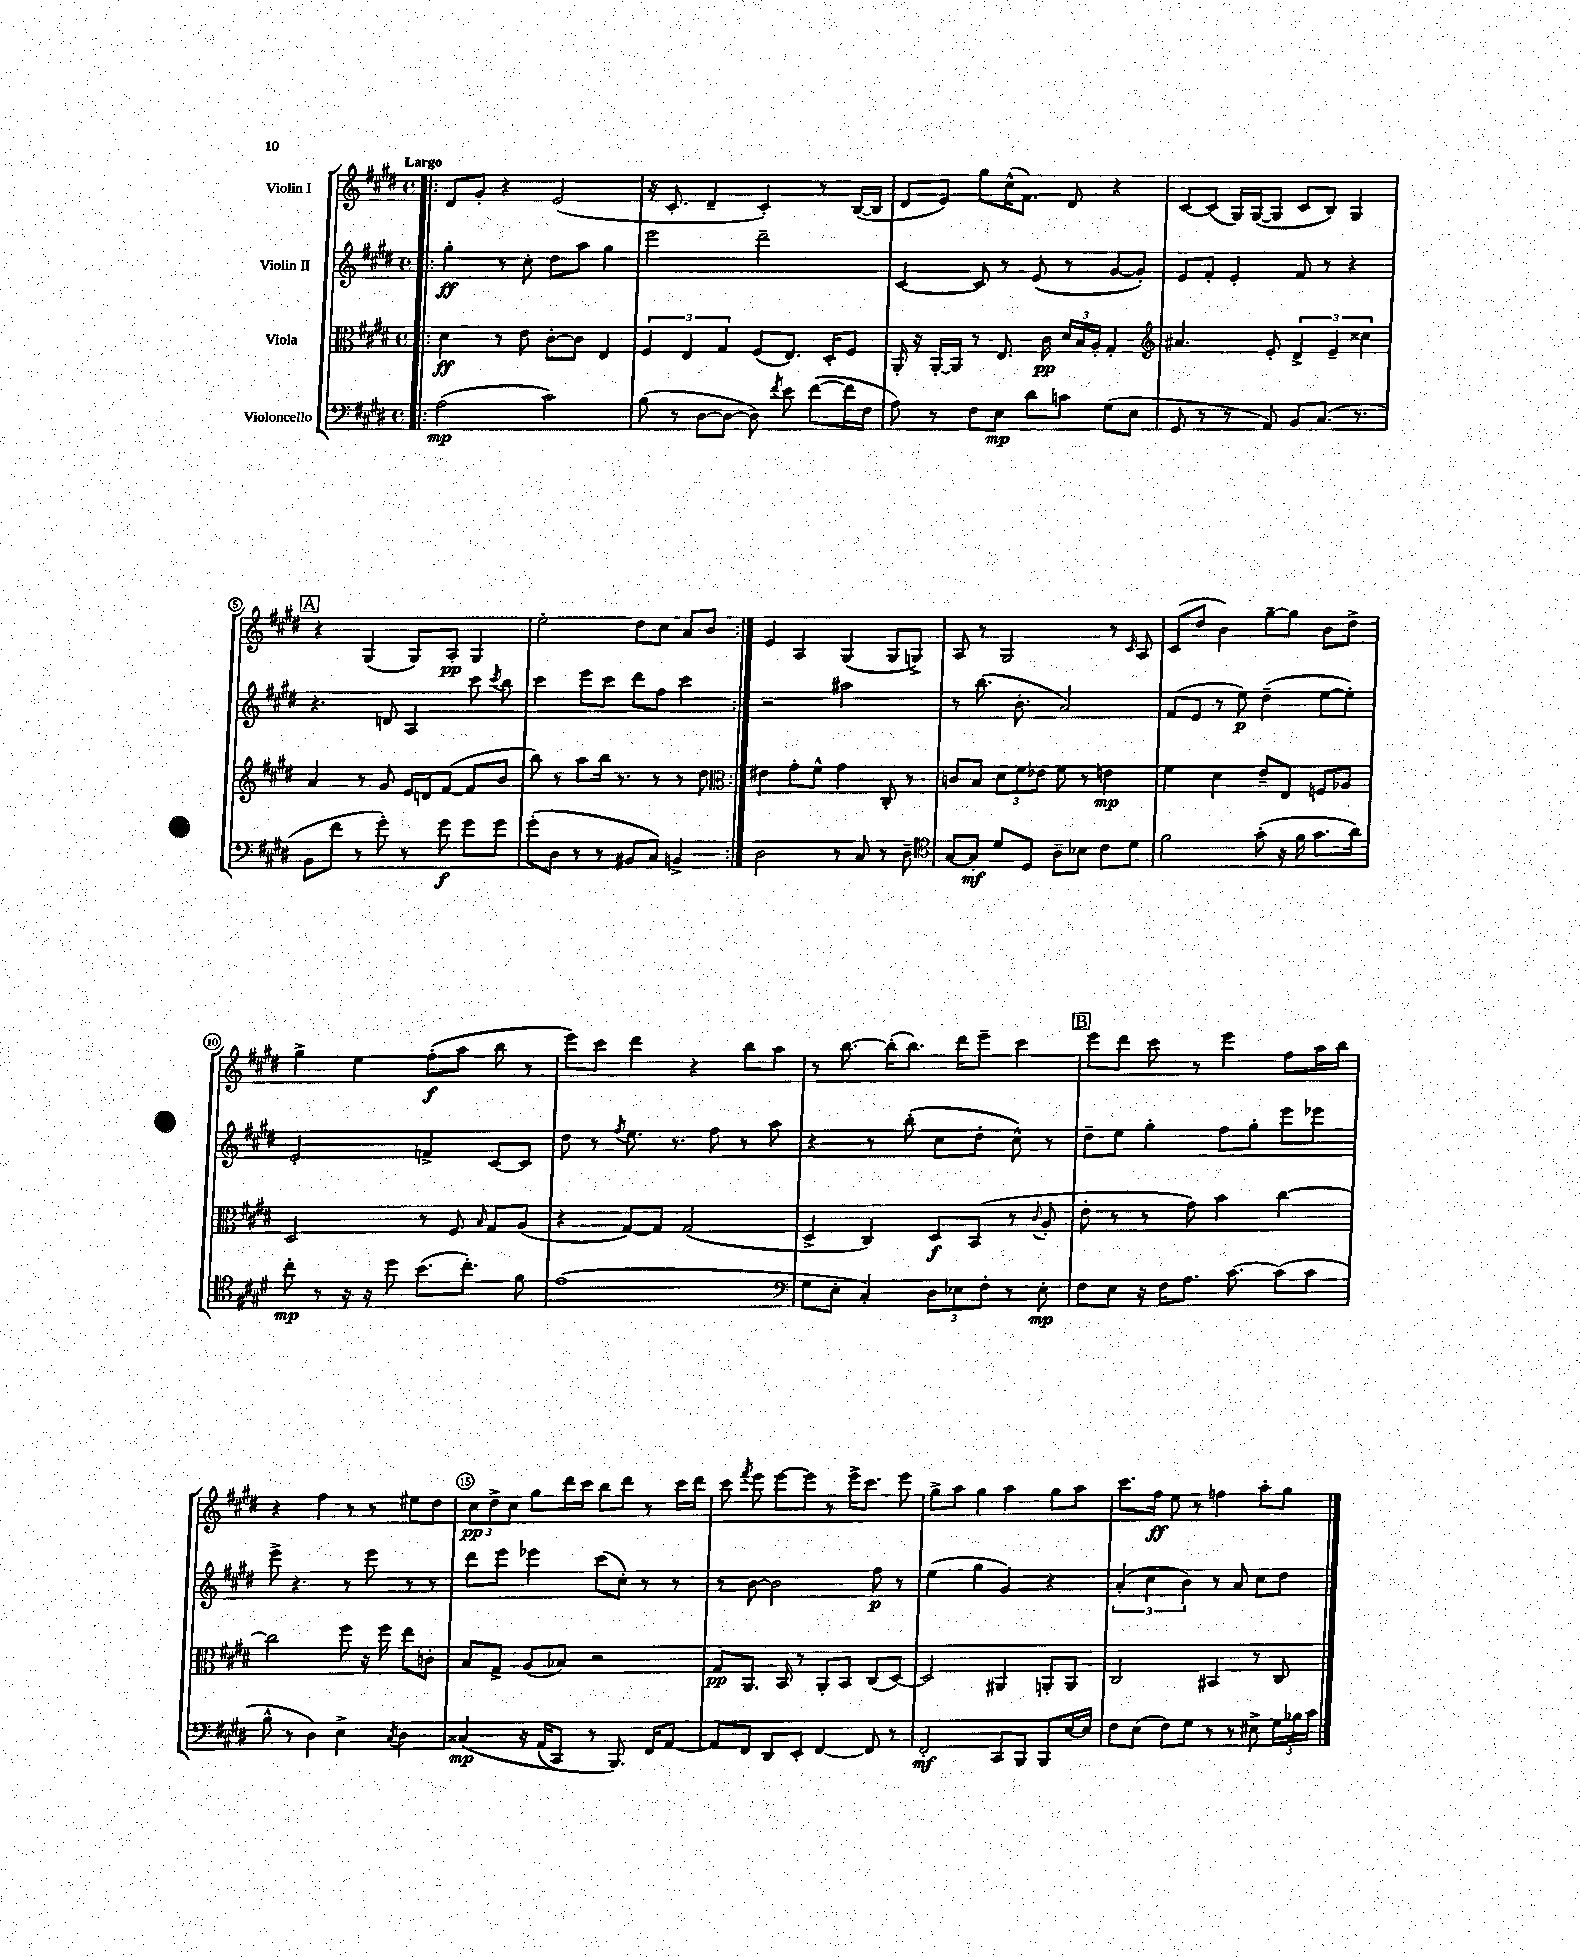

**kern	**dynam	**kern	**dynam	**kern	**dynam	**kern	**dynam
*part4	*part4	*part3	*part3	*part2	*part2	*part1	*part1
*staff4	*staff4	*staff3	*staff3	*staff2	*staff2	*staff1	*staff1
*I"Violoncello	*	*I"Viola	*	*I"Violin II	*	*I"Violin I	*
*clefF4	*	*clefC3	*	*clefG2	*	*clefG2	*
*k[f#c#g#d#]	*	*k[f#c#g#d#]	*	*k[f#c#g#d#]	*	*k[f#c#g#d#]	*
*M4/4	*	*M4/4	*	*M4/4	*	*M4/4	*
*met(c)	*	*met(c)	*	*met(c)	*	*met(c)	*
=1!|:	=1!|:	=1!|:	=1!|:	=1!|:	=1!|:	=1!|:	=1!|:
!	!	!	!	!	!	!LO:TX:a:B:t=Largo	!
(2A\	mp	4d#\	ff	4gg#'\	ff	8d#/L	.
.	.	.	.	.	.	8g#'/J	.
.	.	8r	.	8r	.	4r	.
.	.	8e\	.	8cc#'\	.	.	.
2c#\)	.	[8c#'\L	.	8dd#\L	.	(2e/	.
.	.	8c#\J]	.	8aa\J	.	.	.
.	.	4E/	.	4gg#\	.	.	.
=2	=2	=2	=2	=2	=2	=2	=2
(8B\	.	6F#/	.	2eee\	.	16r	.
.	.	.	.	.	.	8.c#'/	.
8r	.	.	.	.	.	.	.
.	.	6E/	.	.	.	.	.
[8D#\L	.	.	.	.	.	4d#~/	.
.	.	6G#/	.	.	.	.	.
8D#\J_	.	.	.	.	.	.	.
8D#\])	.	(8F#/L	.	2ddd#~\	.	4c#'/)	.
8qf#/	.	.	.	.	.	.	.
8e\	.	8.E/J)	.	.	.	.	.
([8f#\L	.	.	.	.	.	8r	.
.	.	16D#'/KL	.	.	.	.	.
16f#\L]	.	8F#/J	.	.	.	([16B/LL	.
16F#\JJ	.	.	.	.	.	16B/JJ]	.
=3	=3	=3	=3	=3	=3	=3	=3
8A\)	.	16AA'/	.	[4c#/	.	8d#/L	.
.	.	16r	.	.	.	.	.
8r	.	[16AA'/LL	.	.	.	8e/J)	.
.	.	16AA/JJ]	.	.	.	.	.
8F#\L	.	8r	.	8c#/]	.	8gg#\L	.
8E\J	mp	8.E/	.	8r	.	(16cc#^^\K	.
.	.	.	.	.	.	8.f#\J)	.
8d#\L	.	.	.	(8e/	.	.	.
.	.	16c#\	pp	.	.	.	.
8cn\J	.	24d#/LL	.	8r	.	8d#/	.
.	.	24B/	.	.	.	.	.
.	.	24A'/JJ	.	.	.	.	.
(8G#\L	.	4G#'/	.	[8g#/L	.	4r	.
8E\J	.	.	.	8g#'/J])	.	.	.
=4	=4	=4	=4	=4	=4	=4	=4
*	*	*clefG2	*	*	*	*	*
8GG#/	.	4.a#X/	.	8e/L	.	[8c#/L	.
8r	.	.	.	8f#'/J	.	(8c#/J]	.
8r	.	.	.	4e'/	.	16G#/LL)	.
.	.	.	.	.	.	([16G#/J	.
8AA/)	.	8e'/	.	.	.	8G#/J]	.
8BB/L	.	6d#^/	.	8f#/	.	8c#/L	.
(8.C#/J	.	.	.	8r	.	8B/J)	.
.	.	6e~/	.	.	.	.	.
.	.	.	.	4r	.	4G#/	.
8.r	.	.	.	.	.	.	.
.	.	6cc##X\	.	.	.	.	.
!!LO:LB:g=z
!!LO:REH:place=s1:t=A
=5	=5	=5	=5	=5	=5	=5	=5
8BB\L	.	4a/	.	4.r	.	4r	.
8f#\J	.	.	.	.	.	.	.
8r	.	8r	.	.	.	(4G#/	.
8g#'\)	.	8g#/	.	8dn/	.	.	.
8r	.	16e/LL	.	4A/	.	8G#/L)	.
.	.	16dn/J	.	.	.	.	.
8g#\	f	([8f#/J	.	.	.	8A'/J	pp
8g#\L	.	8f#/L]	.	8ccc#\	.	4G#/	.
.	.	.	.	8qccc#/	.	.	.
8g#\J	.	8b/J	.	8bb\	.	.	.
=6	=6	=6	=6	=6	=6	=6	=6
(8g#'\L	.	8bb\)	.	4ccc#\	.	2ee'\	.
8D#\J	.	8r	.	.	.	.	.
8r	.	8aa\L	.	8eee\L	.	.	.
8r	.	16bb\Jk	.	8ccc#\J	.	.	.
.	.	8.r	.	.	.	.	.
8BB#X/L	.	.	.	8ddd#\L	.	8dd#\L	.
8C#/J)	.	8r	.	8ff#\J	.	8cc#\J	.
4BBn^/	.	8r	.	4ccc#\	.	8a/L	.
.	.	8dd#\	.	.	.	8b/J	.
=7:|!	=7:|!	=7:|!	=7:|!	=7:|!	=7:|!	=7:|!	=7:|!
*	*	*clefC3	*	*	*	*	*
2D#\	.	4e#X\	.	2r	.	4e/	.
.	.	8g#'\L	.	.	.	4A/	.
.	.	8f#^^\J	.	.	.	.	.
8r	.	4g#\	.	2aa#X\	.	(4G#/	.
8C#/	.	.	.	.	.	.	.
8r	.	8C#'/	.	.	.	8G#/L	.
8D#~\	.	8r	.	.	.	8Gn^/J)	.
=8	=8	=8	=8	=8	=8	=8	=8
*clefC4	*	*	*	*	*	*	*
[8G#/L	.	8cn/L	.	8r	.	8A/	.
8G#'/J]	mf	8B/J	.	(8.bb\	.	8r	.
8d#/L	.	12d#\L	.	.	.	2G#/	.
.	.	.	.	8.b'\	.	.	.
.	.	12f#\	.	.	.	.	.
8D#/J	.	.	.	.	.	.	.
.	.	12e-X\J	.	.	.	.	.
8A~\L	.	8f#\	.	2a/)	.	.	.
8B-X\J	.	8r	.	.	.	.	.
8c#\L	.	4en\	mp	.	.	8r	.
.	.	.	.	.	.	16qqc#/	.
8d#\J	.	.	.	.	.	8A/	.
=9	=9	=9	=9	=9	=9	=9	=9
2f#\	.	4f#\	.	(8f#/L	.	(8c#/L	.
.	.	.	.	8e/J	.	8dd#/J	.
.	.	4d#\	.	8r	.	4b\)	.
.	.	.	.	8ee\)	p	.	.
(8g#'\	.	8e~/L	.	(4dd#~\	.	[8gg#~\L	.
16r	.	8E/J	.	.	.	8gg#\J]	.
16f#\	.	.	.	.	.	.	.
8.g#\L	.	8Fn/L	.	[8ee\L	.	8b\L	.
.	.	8A-X/J	.	8ee'\J])	.	8dd#^\J	.
16a\Jk)	.	.	.	.	.	.	.
!!LO:LB:g=z
=10	=10	=10	=10	=10	=10	=10	=10
8cc#'\	mp	2D#/	.	2e'/	.	4gg#^\	.
8r	.	.	.	.	.	.	.
16r	.	.	.	.	.	4ee\	.
16r	.	.	.	.	.	.	.
8dd#\	.	.	.	.	.	.	.
(8.b\L	.	8r	.	4fn^/	.	(8ff#'\L	f
.	.	8F#/	.	.	.	8aa\J	.
8.cc#'\J)	.	.	.	.	.	.	.
.	.	16qqB/	.	.	.	.	.
.	.	8G#/L	.	[8c#/L	.	8bb\	.
8f#\	.	(8A/J	.	8c#/J]	.	8r	.
=11	=11	=11	=11	=11	=11	=11	=11
(1e	.	4r	.	8dd#\	.	8eee\L)	.
.	.	.	.	8r	.	8ccc#\J	.
.	.	.	.	8qff#/	.	.	.
.	.	[8G#/L)	.	8.ee\	.	4ddd#\	.
.	.	8G#/J]	.	.	.	.	.
.	.	.	.	8.r	.	.	.
.	.	(2G#/	.	.	.	4r	.
.	.	.	.	8ff#\	.	.	.
.	.	.	.	8r	.	8bb\L	.
.	.	.	.	8aa\	.	8aa\J	.
=12	=12	=12	=12	=12	=12	=12	=12
*clefF4	*	*	*	*	*	*	*
8G#\L	.	4D#^/	.	4r	.	8r	.
8E'\J	.	.	.	.	.	[8.bb\	.
4C#'/)	.	4C#/)	.	8r	.	.	.
.	.	.	.	.	.	(16bb'\KL]	.
.	.	.	.	(8bb'\	.	8.bb\J)	.
12D#\L	.	8D#/L	f	8cc#\L	.	.	.
.	.	.	.	.	.	16ddd#\KL	.
12E-X\	.	.	.	.	.	.	.
.	.	(8BB/J	.	8dd#'\J	.	8eee~\J	.
12F#'\J	.	.	.	.	.	.	.
8r	.	8r	.	8cc#^^\)	.	4ccc#\	.
.	.	8qqc#/	.	.	.	.	.
8E-'\	mp	8A'/	.	8r	.	.	.
!!LO:REH:place=s1:t=B
=13	=13	=13	=13	=13	=13	=13	=13
8F#\L	.	8e'\	.	8dd#~\L	.	8eee\L	.
8E\J	.	8r	.	8ee\J	.	8ddd#\J	.
16r	.	8r	.	4gg#'\	.	8ccc#\	.
16F#\KL	.	.	.	.	.	.	.
8.A\J	.	8g#\)	.	.	.	8r	.
.	.	4b\	.	8ff#\L	.	4eee\	.
[8.c#\	.	.	.	.	.	.	.
.	.	.	.	8gg#'\J	.	.	.
(8c#\L]	.	[4cc#\	.	8eee\L	.	8ff#\L	.
8c#\J	.	.	.	8eee-X\J	.	16aa\L	.
.	.	.	.	.	.	16bb\JJ	.
!!LO:LB:g=z
=14	=14	=14	=14	=14	=14	=14	=14
8B^^\	.	2cc#\]	.	8eee^\	.	4r	.
8r	.	.	.	4.r	.	.	.
4D#\)	.	.	.	.	.	4ff#\	.
4E^\	.	8ff#\	.	8r	.	8r	.
.	.	16r	.	8eee\	.	8r	.
.	.	16ff#\	.	.	.	.	.
8qC#/	.	.	.	.	.	.	.
4D#\	.	8ee\L	.	8r	.	8ee#X\L	.
.	.	8cn'\J	.	8r	.	8dd#\J	.
=15	=15	=15	=15	=15	=15	=15	=15
(4C##X/	mp	8B/L	.	8ddd#\L	.	12cc#\L	pp
.	.	.	.	.	.	12dd#^\	.
.	.	8G#^/J	.	8eee\J	.	.	.
.	.	.	.	.	.	12cc#\J	.
16r	.	(8A/L	.	4eee-X\	.	8gg#\L	.
(16AA/KL	.	.	.	.	.	.	.
8CC#/J)	.	8B-X/J)	.	.	.	16ddd#\L	.
.	.	.	.	.	.	16ccc#\JJ	.
8r	.	2r	.	(8ccc#\L	.	8bb\L	.
8.BBB/)	.	.	.	8cc#'\J)	.	8ddd#\J	.
.	.	.	.	8r	.	8r	.
16FF#/KL	.	.	.	.	.	.	.
[8AA/J	.	.	.	8r	.	16ccc#\LL	.
.	.	.	.	.	.	16ddd#\JJ	.
=16	=16	=16	=16	=16	=16	=16	=16
8AA/L]	.	8G#/L	pp	8r	.	8ccc#\	.
.	.	.	.	.	.	8qfff#/	.
8FF#/J	.	8.AA/J	.	[8b\	.	8eee\	.
8DD#/L	.	.	.	2b\]	.	[8eee\L	.
.	.	16BB/	.	.	.	.	.
8EE'/J	.	8r	.	.	.	8eee\J]	.
[4FF#/	.	8AA'/L	.	.	.	8r	.
.	.	8BB/J	.	.	.	16eee^\KL	.
.	.	.	.	.	.	8.ccc#\J	.
8FF#/]	.	(8C#/L	.	8ff#\	p	.	.
8r	.	[8D#/J)	.	8r	.	8eee\	.
=17	=17	=17	=17	=17	=17	=17	=17
2FF#'/	mf	2D#/]	.	(4ee\	.	8gg#^\L	.
.	.	.	.	.	.	8aa\J	.
.	.	.	.	4gg#\	.	4gg#\	.
8CC#/L	.	4AA#X/	.	4g#/)	.	4aa\	.
8BBB/J	.	.	.	.	.	.	.
8BBB/L	.	8AAn'/L	.	4r	.	8gg#\L	.
[16E/L	.	8AA/J	.	.	.	8aa\J	.
16E/JJ]	.	.	.	.	.	.	.
=18	=18	=18	=18	=18	=18	=18	=18
8F#\L	.	2C#/	.	(6a'/	.	8.ccc#\L	.
(8E\J	.	.	.	.	.	.	.
.	.	.	.	6cc#\	.	.	.
.	.	.	.	.	.	16ff#\Jk	ff
8F#\L)	.	.	.	.	.	8ee\	.
.	.	.	.	6b\)	.	.	.
8G#\J	.	.	.	.	.	8r	.
8r	.	4BB#X/	.	8r	.	4ffn\	.
8r	.	.	.	8a/	.	.	.
8E#X^\	.	8r	.	8cc#\L	.	8aa'\L	.
24G#\LL	.	8C#/	.	8dd#\J	.	8gg#\J	.
24B-X\	.	.	.	.	.	.	.
24c#\JJ	.	.	.	.	.	.	.
==	==	==	==	==	==	==	==
*-	*-	*-	*-	*-	*-	*-	*-
